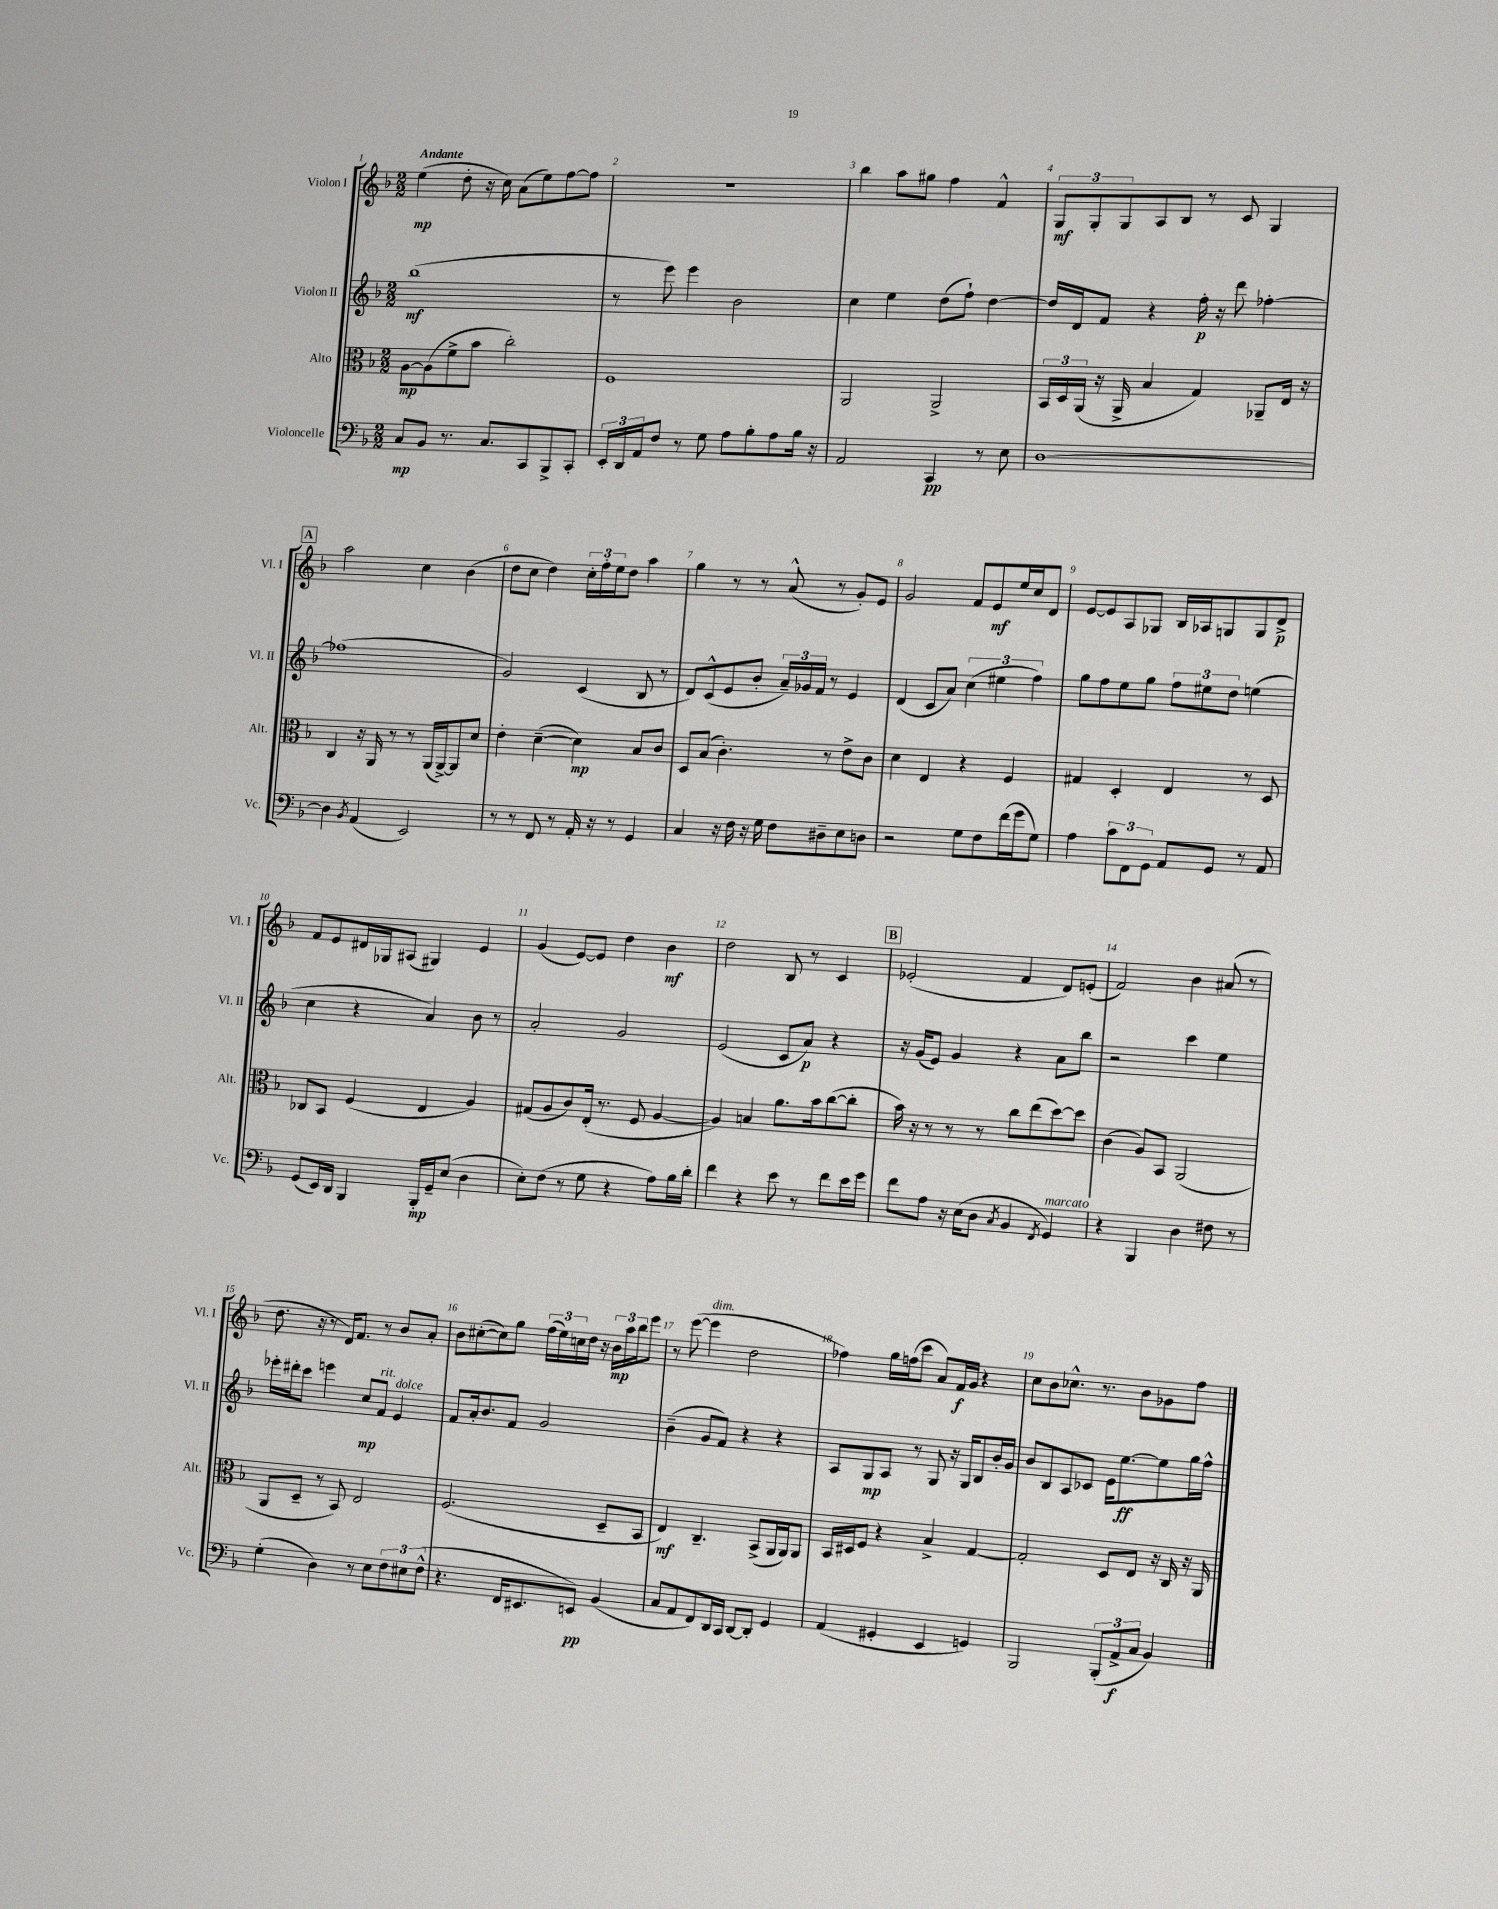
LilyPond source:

<<
\new StaffGroup <<
\new Staff = "s0" \with { instrumentName = "Violon I" shortInstrumentName = "Vl. I" } {
    \clef treble \key f \major \numericTimeSignature \time 2/2 \tempo "Andante"
    e''4\mp( d''8-. r16 c''16) a'8( e''8) f''8~ f''8 |
    R1 |
    bes''4 a''8 gis''8 f''4 f'4-^ |
    \tuplet 3/2 { g8\mf g8-. g8 } a8 bes8 r8 c'8 g4 |
    \mark \markup { \box "A" } a''2 c''4 bes'4( |
    d''8 c''8 d''4) \tuplet 3/2 { c''16-. f''16-. e''16 } d''8 a''4 |
    g''4 r8 r8 a'8-^( r8 g'8-.) e'8 |
    g'2 f'8 e'8\mf e''16 c''16 d'8 |
    e'8~ e'8 a8 ges8 bes16 aes16 g8 g8 d'8->\p |
    f'8 e'8 dis'16 ges16 ais8( gis4) e'4 |
    g'4( e'8~) e'8 d''4 bes'4\mf |
    d''2 bes8 r8 c'4 |
    \mark \markup { \box "B" } ees'2-.( f'4 d'8) e'8-.( |
    f'2) bes'4 ais'8( r8 |
    d''8. r16 r8 d'16) f'8. r8 bes'8 a'8-. |
    bes'8 cis''8~-.( cis''8) g''8 \tuplet 3/2 { f''16( e''16) c''16 } d''16 r16 \tuplet 3/2 { bes'16\mp a''16 bes''16 } e'''8 |
    r8 e'''8~( e'''4^\markup { \italic "dim." } d''2 |
    fes''4) g''16 f''16( c'''8 a'8) f'16\f g'16 r4 |
    c''8 bes'8 ces''8.-^ r8. bes'8 ges'8 f''8 \bar "|." |
}
\new Staff = "s1" \with { instrumentName = "Violon II" shortInstrumentName = "Vl. II" } {
    \clef treble \key f \major \numericTimeSignature \time 2/2
    bes''1\mf( |
    r8 e'''8) e'''4 bes'2 |
    c''4 e''4 d''8( f''8-!) d''4~ |
    d''16 d'16 f'8 r4 f''16-.\p r16 d'''8 fes''4~-. |
    \mark \markup { \box "A" } fes''1( |
    g'2) c'4( bes8 r8 |
    d'8) c'8-^( e'8 bes'8-. \tuplet 3/2 { a'16--) ges'16 f'16 } r8 e'4 |
    d'4( c'8 a'8) \tuplet 3/2 { c''4( eis''4 f''4) } |
    g''8 f''8 e''8 g''8 \tuplet 3/2 { f''8 eis''8 d''8 } e''4( |
    c''4 r4 a'4) bes'8 r8 |
    a'2-. g'2 |
    e'2( c'8 a'8\p) r4 |
    \mark \markup { \box "B" } r16 g'16( e'8) g'4 r4 a'8 bes''8 |
    r2 c'''4 e''4 |
    ees'''16-. dis'''16-. c'''8 e'''4 c''8\mp f'8^\markup { \italic "rit." } e'4^\markup { \italic "dolce" } |
    f'8 a'16-. bes'8. f'8 g'2 |
    bes'4--( g'8 f'8) r4 r4 |
    a8 g8\mp a8 r8 g8 r16 g16 bes8 bes'16-. g'16 |
    bes'8 bes8 a8 ces'8 e'16 e''8.~\ff e''8 g''16 f''16-^ \bar "|." |
}
\new Staff = "s2" \with { instrumentName = "Alto" shortInstrumentName = "Alt." } {
    \clef alto \key f \major \numericTimeSignature \time 2/2
    a8~\mp a8( f'8-> bes'8 c''2-.) |
    f1 |
    a,2 a,2-> |
    \tuplet 3/2 { bes,16 d16 a,16( } r16 a,16-> bes4 g4) aes,8-- e16 r16 |
    \mark \markup { \box "A" } c4 r16 a,16 r8 r8 a,16( a,16~->) a,8 d'8 |
    e'4-. d'4~--( d'4\mp) bes8 c'8 |
    d8 bes8( c'4.-.) r8 e'8-> c'8 |
    d'4 e4 r4 f4 |
    gis4 d4-. e4 r8 d8 |
    ces8 bes,8 f4( e4 a4) |
    gis8( a8 c'8) e16-.( r8. f8 a4~ |
    a4) b4 a'8. bes'16 c''8~( c''8-. |
    \mark \markup { \box "B" } bes'16) r16 r8 r8 r8 c''8 e''8( d''8~) d''8 |
    c'4( a8) bes,8 a,2( |
    a,8 d8-- r8 bes,8) e2 |
    f2.( d8-- bes,8 |
    e4\mf) c4.-- bes,8->( a,16 a,16) a,8 |
    bes,16 dis16 f8 r4 bes4-> g4~ |
    g2-. d8 e8 r16 c16 r16 a,16 \bar "|." |
}
\new Staff = "s3" \with { instrumentName = "Violoncelle" shortInstrumentName = "Vc." } {
    \clef bass \key f \major \numericTimeSignature \time 2/2
    c8\mp bes,8 r8. c8. c,8 bes,,8-> c,8-. |
    \tuplet 3/2 { e,16-. d,16 a,16 } f8 r8 g8 a8 bes8-. a8 bes16 r16 |
    a,2 c,4\pp r8 e8 |
    d1~ |
    \mark \markup { \box "A" } d4 \acciaccatura { bes,8 } a,4( e,2) |
    r8 r8 f,8 r8 a,16-. r16 r8 g,4 |
    c4 r16 f16 r16 g16 f8 dis8-- e8 d8 |
    r2 g8 f8 f'16( g'16 g8) |
    a4 \tuplet 3/2 { c'8 f,8 g,8 } a,8 g,8 r8 a,8 |
    g,8( e,16) d,16 bes,,4 bes,,16-.\mp g,16-- e8( d4 |
    e8-.) f8( r8 g8 r4 a8) bes16 d'16-. |
    f'4 r4 e'8 r8 f'8 e'16 g'16 |
    \mark \markup { \box "B" } f'8 a8 r16 e16( d8 \acciaccatura { c8 } bes,4 \acciaccatura { f,8 } g,4^\markup { \italic "marcato" }) |
    r4 bes,,4 d4 fis8 r8 |
    g4-.( d4) r8 e8 \tuplet 3/2 { f8 eis8 f8-^( } |
    r4. f,16 eis,8. e,8\pp) bes,4( |
    c8 a,8 f,8) d,16 c,16 d,8~ d,8-. g,4 |
    a,4( gis,4-. e,4 g,4) |
    bes,,2 \tuplet 3/2 { bes,,8-.( a,8->\f c8 } bes,4) \bar "|." |
}
>>
>>
\layout { \context { \Score \override BarNumber.break-visibility = ##(#f #t #t) barNumberVisibility = #all-bar-numbers-visible } }
